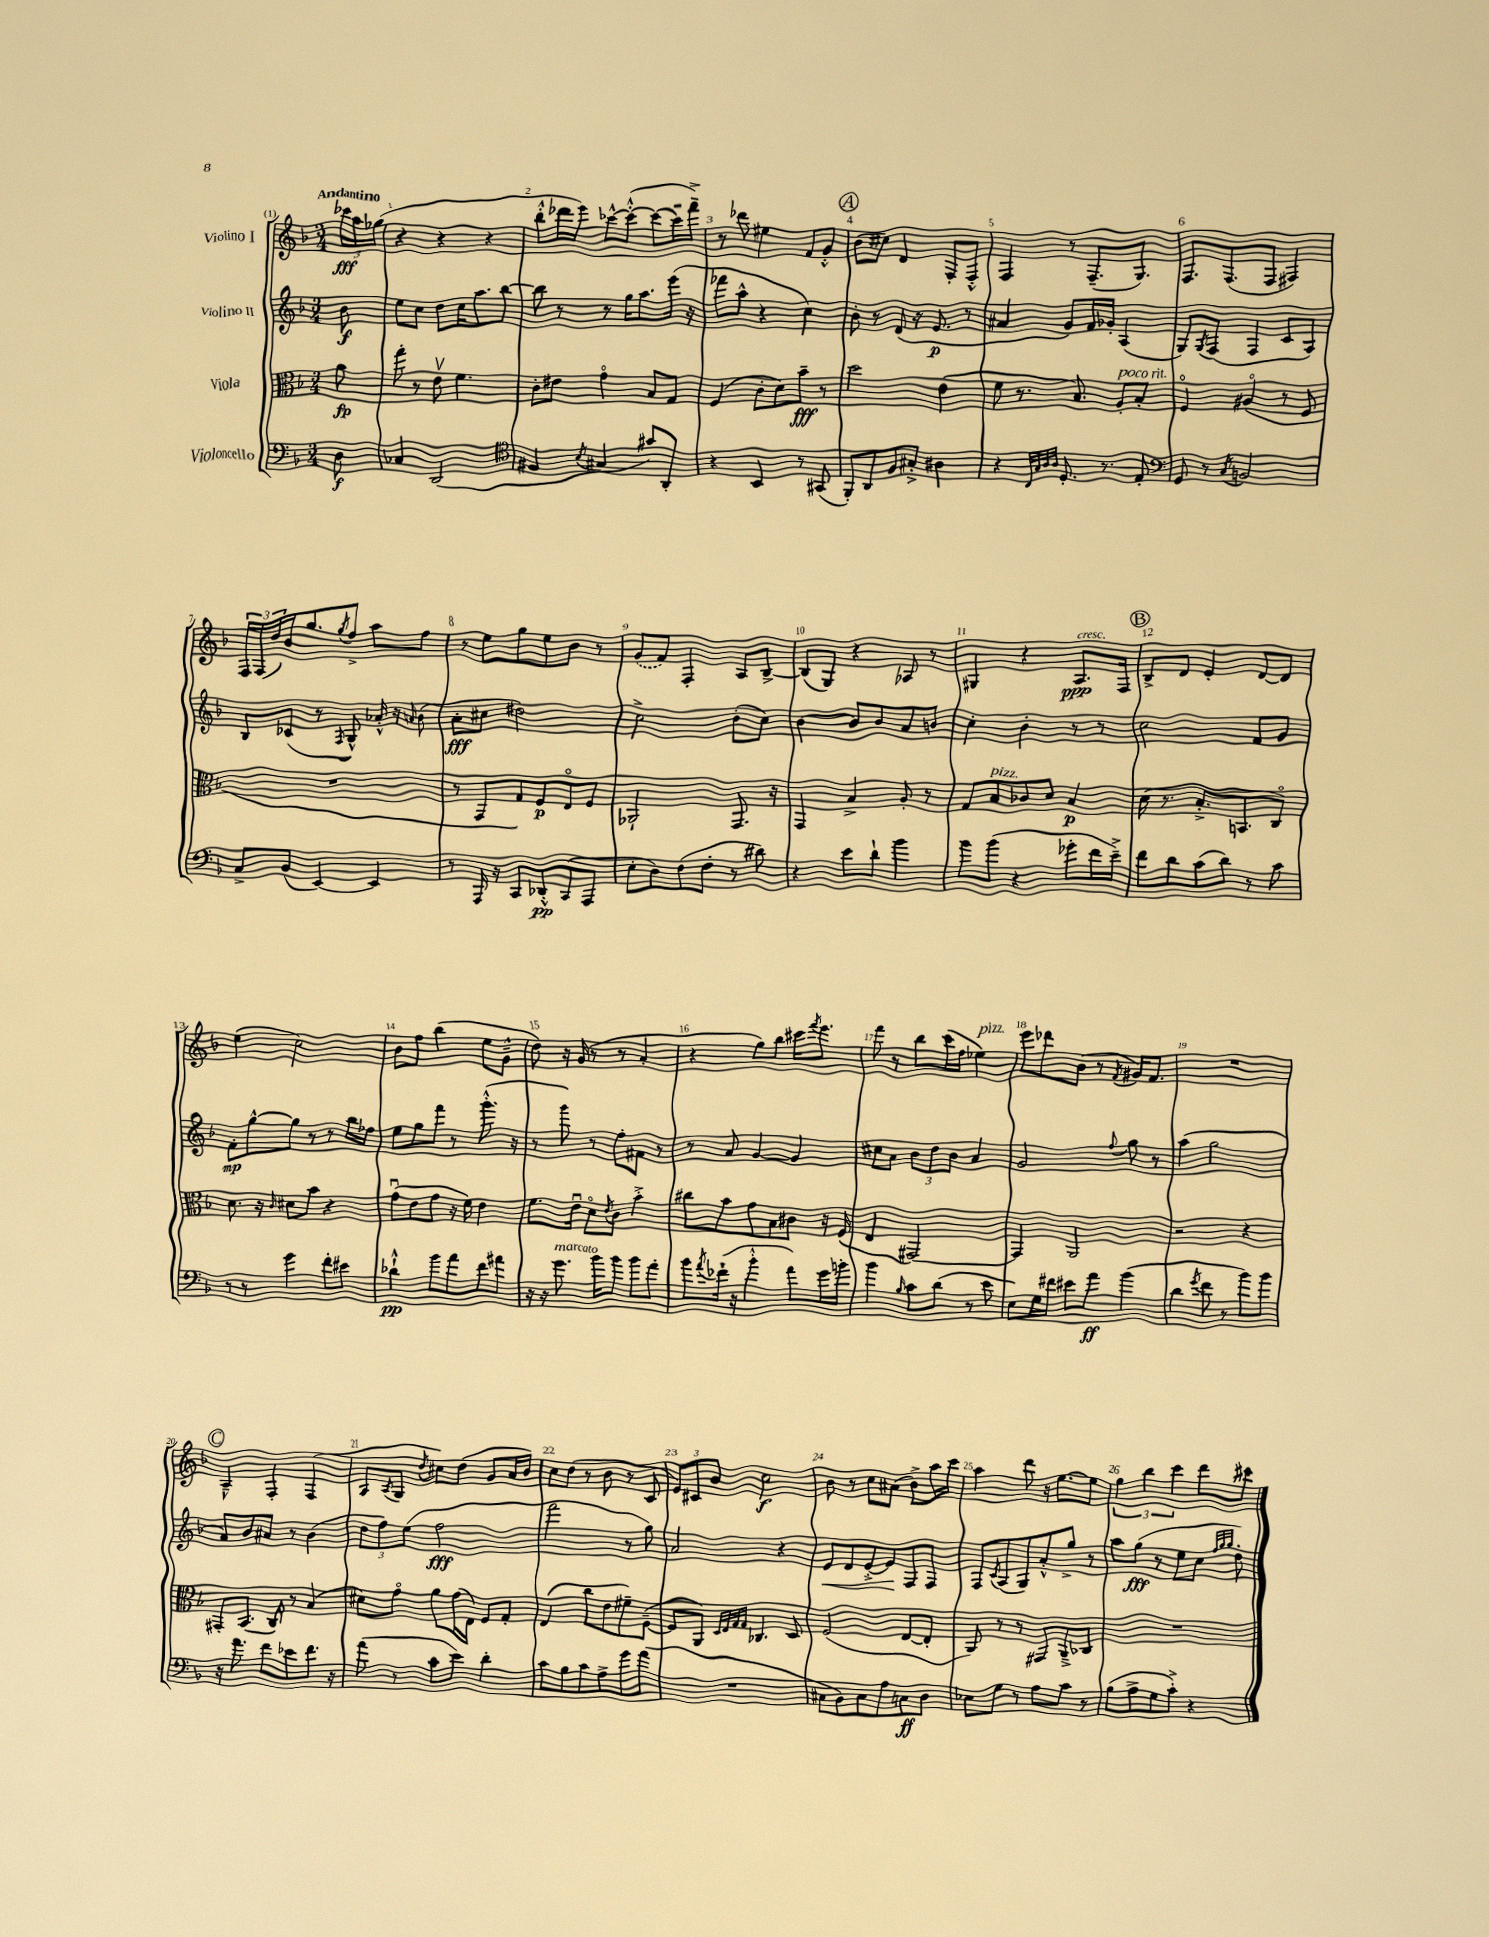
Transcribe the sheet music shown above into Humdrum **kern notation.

**kern	**dynam	**kern	**dynam	**kern	**dynam	**kern	**dynam
*part4	*part4	*part3	*part3	*part2	*part2	*part1	*part1
*staff4	*staff4	*staff3	*staff3	*staff2	*staff2	*staff1	*staff1
*I"Violoncello	*	*I"Viola	*	*I"Violino II	*	*I"Violino I	*
*clefF4	*	*clefC3	*	*clefG2	*	*clefG2	*
*k[b-]	*	*k[b-]	*	*k[b-]	*	*k[b-]	*
*M3/4	*	*M3/4	*	*M3/4	*	*M3/4	*
=	=	=	=	=	=	=	=
!	!	!	!	!	!	!LO:TX:a:B:t=Andantino	!
8D\	f	8a\	fp	8b-\	f	24ccc-X\LL	fff
.	.	.	.	.	.	24aa\	.
.	.	.	.	.	.	(24gg-X\JJ	.
=1	=1	=1	=1	=1	=1	=1	=1
4C-X/	.	8gg'\	.	8ee\L	.	4r	.
.	.	8r	.	8cc\J	.	.	.
(2DD/	.	8ev\	.	8dd\L	.	4r	.
.	.	4.f\	.	16cc\K	.	.	.
.	.	.	.	8.aa\	.	.	.
.	.	.	.	.	.	4r	.
.	.	.	.	[8bb-\J	.	.	.
=2	=2	=2	=2	=2	=2	=2	=2
*clefC4	*	*	*	*	*	*	*
4F#X/	.	8c'\L	.	8bb-\]	.	8bb-'^^\L	.
.	.	8e#X\J	.	8r	.	16ddd-X\L	.
.	.	.	.	.	.	16eee\JJ)	.
8qB-/	.	.	.	.	.	.	.
4G#X/	.	4g\	.	8r	.	[8ccc-X^^\L	.
.	.	.	.	16gg\KL	.	(8ccc-'^^\J_	.
.	.	.	.	8.aa\	.	.	.
8g#X/L)	.	8B-/L	.	.	.	8ccc-\L_	.
8AA'/J	.	8G/J	.	(16eee\Jk	.	16ccc-~\L]	.
.	.	.	.	16r	.	16fff~^\JJ)	.
=3	=3	=3	=3	=3	=3	=3	=3
4r	.	(4F/	.	8fff-X\L	.	8r	.
.	.	.	.	8aa^^\J	.	8ddd-X\	.
4BB-/	.	8c'\L	.	4r	.	4ee#X\	.
.	.	8d\)	.	.	.	.	.
8r	.	8b-~\J	fff	4cc\)	.	8f/L	.
(8GG#X/	.	8r	.	.	.	8g'^^/J	.
!!LO:REH:place=s1:t=A
=4	=4	=4	=4	=4	=4	=4	=4
8FF'/L)	.	2dd\	.	8b-'\	.	(8b-\L	.
8AA/	.	.	.	8r	.	8cc#X\J)	.
8F/	.	.	.	(8d/	.	4d/	.
8G#X'^/J	.	.	.	16r	.	.	.
.	.	.	.	8.e/	p	.	.
4A#X\	.	(4e\	.	.	.	8F'/L	.
.	.	.	.	8r	.	8F'^^/J	.
=5	=5	=5	=5	=5	=5	=5	=5
4r	.	8f\	.	4a#X/	.	4F/	.
.	.	8.r	.	.	.	.	.
32qqC/LLL	.	.	.	.	.	.	.
32qqG/	.	.	.	.	.	.	.
32qqA/	.	.	.	.	.	.	.
32qqA/JJJ	.	.	.	.	.	.	.
8.D'/	.	.	.	8g/L)	.	8r	.
.	.	8.B-/)	.	.	.	.	.
.	.	.	.	16f/L	.	(8.F~/L	.
8.r	.	.	.	16g-X'/JJ	.	.	.
!	!	!LO:TX:a:i:t=poco rit.	!	!	!	!	!
.	.	8A'/L	.	(4A/	.	.	.
.	.	.	.	.	.	8.G/J)	.
8E'/	.	8B-'/J	.	.	.	.	.
=6	=6	=6	=6	=6	=6	=6	=6
*clefF4	*	*	*	*	*	*	*
8GG/	.	4F/	.	8G/L)	.	8.F/L	.
.	.	.	.	8qG/	.	.	.
8r	.	.	.	(8F/J	.	.	.
.	.	.	.	.	.	(8.F/	.
8qC/	.	.	.	.	.	.	.
2BBn/	.	(4A#X/	.	4F/	.	.	.
.	.	.	.	.	.	8F/J	.
.	.	8r	.	8c/L	.	4F#X/)	.
.	.	8F/	.	8A/J)	.	.	.
!!LO:LB:g=z
=7	=7	=7	=7	=7	=7	=7	=7
8C^/L	.	2.r	.	8B-/L	.	24F/LL	.
.	.	.	.	.	.	(24F/	.
.	.	.	.	.	.	24dd/)	.
(8BB-/J	.	.	.	(8c-X/J	.	16b-/J	.
.	.	.	.	.	.	8.gg/	.
[4EE/)	.	.	.	8r	.	.	.
.	.	.	.	8qF/	.	8qgg/	.
.	.	.	.	8G^^/)	.	8ff^/J	.
4EE/]	.	.	.	16a-X'^^/	.	8aa\L	.
.	.	.	.	16r	.	.	.
.	.	.	.	16qqan/	.	.	.
.	.	.	.	(8b-\	.	8ff\J	.
=8	=8	=8	=8	=8	=8	=8	=8
8r	.	8r	.	8a'\L	fff	8r	.
16AAA/	.	8GG/L	.	8cc#X\J	.	8ee\L	.
16r	.	.	.	.	.	.	.
8CC/L	.	8G/)	.	2dd#X\)	.	8gg\	.
8DD-X'^^/	pp	8F/	p	.	.	8ee\	.
(8CC/	.	8E/	.	.	.	8b-\J	.
8AAA/J	.	8F/J	.	.	.	8r	.
=9	=9	=9	=9	=9	=9	=9	=9
8E'\L	.	2AA-X`/	.	2cc^\	.	(8g/L	.
8D\)	.	.	.	.	.	8f/J)	.
(8F\	.	.	.	.	.	4F'/	.
8F'\J	.	.	.	.	.	.	.
8r	.	8.GG/	.	(8b-'\L	.	8A/L	.
8d#X\)	.	.	.	8cc\J)	.	[8B-^/J	.
.	.	16r	.	.	.	.	.
=10	=10	=10	=10	=10	=10	=10	=10
4r	.	4GG/	.	[4b-\	.	(8B-/L]	.
.	.	.	.	.	.	8G/J)	.
8e\L	.	4B-^/	.	8b-/L]	.	4r	.
8d`\J	.	.	.	8b-/	.	.	.
4b-\	.	8A'/	.	8a/	.	8A-X/	.
.	.	8r	.	8bn/J	.	8r	.
=11	=11	=11	=11	=11	=11	=11	=11
8b-\L	.	8G/L	.	4cc'\	.	4G#X/	.
!	!	!LO:TX:a:i:t=pizz.	!	!	!	!	!
(8b-\J	.	8B-/	.	.	.	.	.
4r	.	8c-X/	.	4b-'\	.	4r	.
.	.	8d/J	.	.	.	.	.
!	!	!	!	!	!	!LO:TX:a:i:t=cresc.	!
8g-X'\L	.	4B-/	p	8r	.	8.A/L	ppp
16f\L	.	.	.	8r	.	.	.
16e~^\JJ)	.	.	.	.	.	16F/Jk	.
!!LO:REH:place=s1:t=B
=12	=12	=12	=12	=12	=12	=12	=12
8f\L	.	(16d\	.	2cc\	.	8B-^/L	.
.	.	8.r	.	.	.	.	.
8d\	.	.	.	.	.	8d/J	.
(8c\	.	8.B-'^/L	.	.	.	4e'/	.
8d\J)	.	.	.	.	.	.	.
.	.	8.BBn/	.	.	.	.	.
8r	.	.	.	8f/L	.	[8d/L	.
8c\	.	8C/J)	.	8g/J	.	8d/J]	.
!!LO:LB:g=z
=13	=13	=13	=13	=13	=13	=13	=13
8r	.	8.d\	.	8f'\L	mp	(4ee\	.
8r	.	.	.	[8gg^^\	.	.	.
.	.	16r	.	.	.	.	.
.	.	16qqc/	.	.	.	.	.
4g\	.	8d#X\L	.	8gg\J]	.	2cc\)	.
.	.	8b-\J	.	8r	.	.	.
8f'\L	.	4r	.	8r	.	.	.
8e#X\J	.	.	.	16bb-\LL	.	.	.
.	.	.	.	16ff-X\JJ	.	.	.
=14	=14	=14	=14	=14	=14	=14	=14
4d-X`^^\	pp	(8gu\L	.	8ee\L	.	8b-\L	.
.	.	8e\	.	8gg\	.	8ff\J	.
8b-\L	.	8g\J	.	8fff\J	.	(4bb-\	.
8a\	.	16r	.	8r	.	.	.
.	.	16f\)	.	.	.	.	.
8f\	.	4e\	.	(8.ggg'^^\	.	8ee\L	.
8a#X\J	.	.	.	.	.	8g~^^\J	.
.	.	.	.	16r	.	.	.
=15	=15	=15	=15	=15	=15	=15	=15
16r	.	8.f\L	.	8r	.	8dd\)	.
16r	.	.	.	.	.	.	.
!LO:TX:a:i:t=marcato	!	!	!	!	!	!	!
8.g\	.	.	.	8ggg\)	.	16r	.
.	.	16eu\Jk	.	.	.	(16g/	.
.	.	8d\L	.	8r	.	8r	.
16b-\KL	.	.	.	.	.	.	.
.	.	8qe/	.	.	.	.	.
8b-\J	.	8c\J	.	8ff'\L	.	8r	.
8b-\L	.	4b-'^\	.	8f#X\J	.	4a'/	.
8a'\J	.	.	.	8r	.	.	.
=16	=16	=16	=16	=16	=16	=16	=16
8b-\L	.	8cc#X\L	.	8r	.	4r	.
8qa/	.	.	.	.	.	.	.
(16f-X`\Jk	.	8b-\	.	8a/	.	.	.
16r	.	.	.	.	.	.	.
4b-'^^\	.	8g\	.	[4g/	.	8gg\L)	.
.	.	8B-\	.	.	.	8bb-\J	.
8a\L)	.	8c#X\J	.	4g/]	.	16ccc#X\KL	.
.	.	.	.	.	.	8qfff/	.
.	.	.	.	.	.	8.eee\J	.
16g\L	.	16r	.	.	.	.	.
16bn'\JJ	.	(16F/	.	.	.	.	.
=17	=17	=17	=17	=17	=17	=17	=17
4b-\	.	4E/	.	8cc#X\L	.	8fff\	.
.	.	.	.	8a\J	.	8r	.
16qqB-/	.	.	.	.	.	.	.
8c\L	.	[2GG#X/)	.	12b-\L	.	8bb-\L	.
.	.	.	.	12dd\	.	.	.
(8d\J	.	.	.	.	.	(16ccc\L	.
.	.	.	.	12b-\J	.	.	.
.	.	.	.	.	.	16ff\JJ	.
!	!	!	!	!	!	!LO:TX:a:i:t=pizz.	!
8r	.	.	.	4a/	.	4ee-X\)	.
8e\	.	.	.	.	.	.	.
=18	=18	=18	=18	=18	=18	=18	=18
8E\L)	.	4GG#/]	.	2g/	.	8eee\L	.
16G\L	.	.	.	.	.	8ddd-X\	.
16f#X\JJ	.	.	.	.	.	.	.
8e#X\L	.	2AA/	.	.	.	(8b-\J	.
8a\J	ff	.	.	.	.	8r	.
.	.	.	.	8qqff/	.	8qf/	.
(4b-\	.	.	.	8gg\	.	16g#X/KL)	.
.	.	.	.	.	.	8.f/J	.
.	.	.	.	8r	.	.	.
=19	=19	=19	=19	=19	=19	=19	=19
4d\	.	2r	.	(4aa\	.	2.r	.
8qg/	.	.	.	.	.	.	.
8f\	.	.	.	2gg\	.	.	.
8r	.	.	.	.	.	.	.
8b-\L)	.	4r	.	.	.	.	.
8b-\J	.	.	.	.	.	.	.
!!LO:LB:g=z
!!LO:REH:place=s1:t=C
=20	=20	=20	=20	=20	=20	=20	=20
16r	.	8GG#X'/L	.	8a/L)	.	4A~^^/	.
8.a\	.	.	.	.	.	.	.
.	.	(8.BB-/J	.	8b-/	.	.	.
8f\L	.	.	.	8a#X/J	.	4F'/	.
.	.	16C/)	.	.	.	.	.
8e-X\	.	8r	.	8r	.	.	.
8.f\J	.	(4B-/	.	(4b-\	.	(4F/	.
16r	.	.	.	.	.	.	.
=21	=21	=21	=21	=21	=21	=21	=21
(8a\	.	8d#X\L)	.	12dd\L	.	8A/L	.
.	.	.	.	12ff\)	.	.	.
.	.	.	.	.	.	8qA/	.
8r	.	8g\J	.	.	.	8G/J	.
.	.	.	.	(12ee\J	.	.	.
.	.	.	.	.	.	8qdd/	.
8c\L	.	8a\L	.	2ff\	fff	8cc#X\L)	.
8e\J)	.	(16g\L	.	.	.	(8dd\J	.
.	.	16E\JJ)	.	.	.	.	.
4d'\	.	8F/L	.	.	.	8g/L	.
.	.	8G'/J	.	.	.	16a/L	.
.	.	.	.	.	.	16b-/JJ)	.
=22	=22	=22	=22	=22	=22	=22	=22
8c\L	.	(4E/	.	2fff\	.	8cc\L	.
8B-\	.	.	.	.	.	(8dd\J	.
8c\	.	8cc\L	.	.	.	8r	.
8A^\	.	8e\	.	.	.	8b-\	.
8g\	.	8f#X~\)	.	8r	.	8r	.
(8a\J	.	([8F~\J	.	8gg\)	.	8c/	.
=23	=23	=23	=23	=23	=23	=23	=23
2.r	.	8F/L]	.	2a/	.	12e/L)	.
.	.	.	.	.	.	12c#X/	.
.	.	8AA/J)	.	.	.	.	.
.	.	.	.	.	.	12b-/J	.
.	.	32qqD/LLL	.	.	.	.	.
.	.	32qqE/	.	.	.	.	.
.	.	32qqG/	.	.	.	.	.
.	.	32qqG/JJJ	.	.	.	.	.
.	.	4.C-X/	.	.	.	2cc\	f
.	.	.	.	4r	.	.	.
.	.	8D/	.	.	.	.	.
=24	=24	=24	=24	=24	=24	=24	=24
!	!	!	!	!	!LO:HP:b	!	!
8C#X\L	.	(2F/	.	8e/L	<	8b-\	.
8BB-\)	.	.	.	8d/	.	8r	.
8C#\	.	.	.	[8e'^/	.	8cc\L	.
8A\	.	.	.	8e/]	.	(8a#X\J	.
8Cn\	ff	[8E/L	.	8F/	[	8b-^\L)	.
8D\J	.	8E'/J]	.	8F/J	.	16aa\L	.
.	.	.	.	.	.	16ccc\JJ	.
=25	=25	=25	=25	=25	=25	=25	=25
8E-X\L	.	8AA/)	.	8F/L	.	4aa\	.
.	.	.	.	8qc/	.	.	.
8G\J	.	8r	.	(8A/	.	.	.
8r	.	8r	.	8G/)	.	8ddd\	.
8A\L	.	8GG#X/L	.	8a'^^/	.	16r	.
.	.	.	.	.	.	[8.ee\L	.
8c\J	.	8AA~^/	.	8gg^/J	.	.	.
8r	.	8C-X/J	.	8r	.	8ee\J]	.
=26	=26	=26	=26	=26	=26	=26	=26
(8B-\L	.	2.r	.	8aa\L	.	6gg\	.
8A^\	.	.	.	(8gg\J	fff	.	.
.	.	.	.	.	.	6bb-\	.
8G\	.	.	.	8r	.	.	.
.	.	.	.	.	.	6ccc\	.
8c'^\J)	.	.	.	8ee\L	.	.	.
4r	.	.	.	8cc\J	.	8ddd\L	.
.	.	.	.	32qqff/LLL	.	.	.
.	.	.	.	32qqgg/	.	.	.
.	.	.	.	32qqgg/JJJ	.	.	.
.	.	.	.	8dd'\)	.	8ccc#X\J	.
==	==	==	==	==	==	==	==
*-	*-	*-	*-	*-	*-	*-	*-
